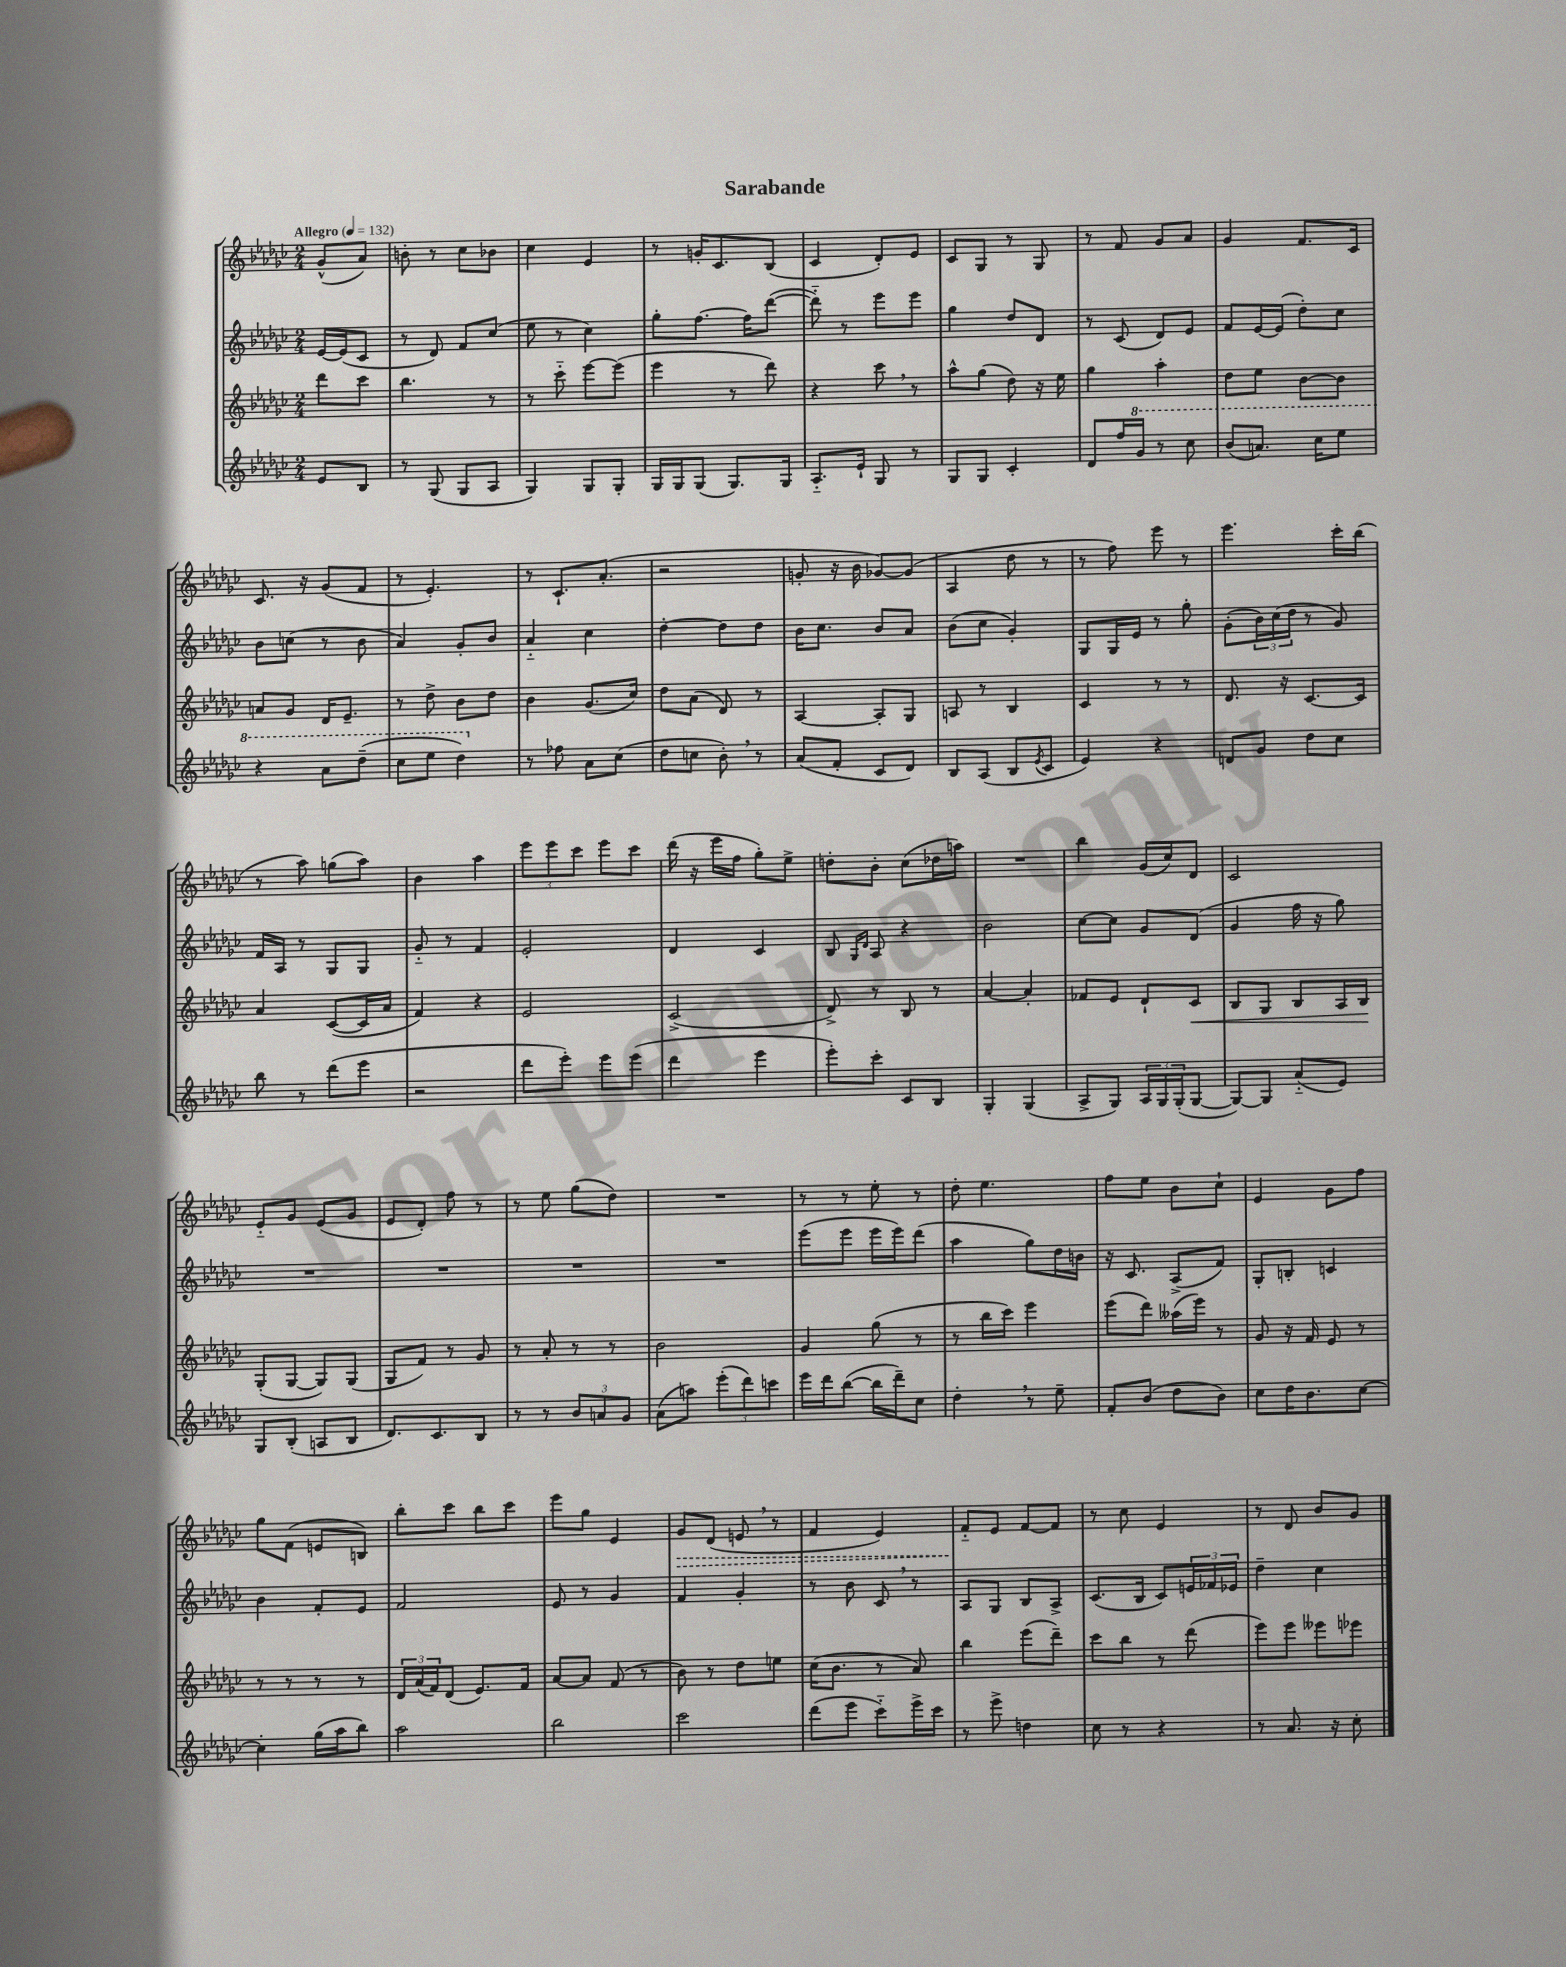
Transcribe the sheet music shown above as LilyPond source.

\header { title = "Sarabande" }
<<
\new StaffGroup <<
\new Staff = "s0" {
    \clef treble \key ges \major \numericTimeSignature \time 2/4 \partial 4 \tempo "Allegro" 4 = 132
    ges'8-^( aes'8) |
    b'8-. r8 ces''8 bes'8 |
    ces''4 ees'4 |
    r8 g'16-. ces'8. bes8( |
    ces'4 des'8-.) ees'8 |
    ces'8 ges8 r8 ges8 |
    r8 f'8 ges'8 aes'8 |
    ges'4 f'8. ces'16 |
    ces'8. r16 ges'8( f'8 |
    r8 ees'4.-.) |
    r8 ces'8.-! aes'8.-.( |
    r2 |
    g'8-. r16 bes'16 ges'8~) ges'8( |
    aes4 des''8 r8 |
    r8 f''8) ees'''8 r8 |
    ees'''4. ces'''16-. bes''16( |
    r8 aes''8) g''8( aes''8) |
    bes'4 aes''4 |
    \tuplet 3/2 { ees'''8 ees'''8 ces'''8 } ees'''8 ces'''8 |
    des'''16( r16 ees'''16 f''16 ges''8-.) ees''8-> |
    d''8-. bes'8-. ces''8( des''16 a''16) |
    R2 |
    bes''4 ges'16( ces''16) des'8 |
    ces'2 |
    ees'8-_ ges'8 ees'8( ges'8 |
    ees'8 des'8-.) f''8 r8 |
    r8 ees''8 ges''8( des''8) |
    R2 |
    r8 r8 ees''8-. r8 |
    des''8-. ees''4. |
    f''8 ees''8 bes'8 ces''8-! |
    ees'4 ges'8 f''8 |
    ges''8 f'8( e'8 b8) |
    bes''8-. ces'''8 bes''8 ces'''8 |
    ees'''8 ges''8 ees'4 |
    \once \override Hairpin.style = #'dashed-line ges'8\> des'8( e'8 \breathe r8 |
    f'4 ees'4) |
    f'8-_\! ees'8 f'8~ f'8 |
    r8 ces''8 ees'4 |
    r8 des'8 bes'8 ges'8 \bar "|." |
}
\new Staff = "s1" {
    \clef treble \key ges \major \numericTimeSignature \time 2/4 \partial 4
    ees'16~ ees'16( ces'8 |
    r8 des'8) f'8 ces''8( |
    ees''8 r8 ces''4) |
    ges''8-. f''8.~ f''16 des'''8~( |
    des'''8-_) r8 ees'''8 ees'''8 |
    ges''4 des''8 des'8 |
    r8 ces'8( des'8) ees'8 |
    f'8 ees'16~ ees'16( des''8-.) ces''8 |
    bes'8 c''8( r8 bes'8 |
    aes'4) ges'8-. bes'8 |
    aes'4-_ ces''4 |
    des''4~-. des''8 des''8 |
    bes'16 ces''8. bes'8 aes'8 |
    bes'8( ces''8 ges'4-.) |
    ges8 ges16 ees'16 r8 ges''8-. |
    ges'8-.( \tuplet 3/2 { bes'16) ces''16( des''16 } r8 ges'8) |
    f'16 aes16 r8 ges8 ges8 |
    ges'8-_ r8 f'4 |
    ees'2-. |
    des'4 ces'4 |
    bes8 \grace { ges16 des'16 } aes8 r4 |
    bes'2 |
    ces''8~ ces''8 ges'8 des'8( |
    ges'4 f''16 r16 ges''8) |
    R2 |
    R2 |
    R2 |
    R2 |
    ees'''8( ees'''8 ees'''16 ees'''16) des'''8( |
    aes''4 ges''8) des''16 b'16 |
    r16 ces'8. aes8->( f'8) |
    ges8-. b8-. c'4 |
    bes'4 f'8-. ees'8 |
    f'2 |
    ees'8 r8 ges'4 |
    f'4 ges'4-. |
    r8 bes'8 ces'8 \breathe r8 |
    aes8 ges8 bes8 aes8-> |
    ces'8.( bes16 ces'8) \tuplet 3/2 { e'16 fes'16 ees'16 } |
    des''4-- ces''4 \bar "|." |
}
\new Staff = "s2" {
    \clef treble \key ges \major \numericTimeSignature \time 2/4 \partial 4
    des'''8 ces'''8 |
    bes''4. r8 |
    r8 ces'''8-_ ees'''8~ ees'''8( |
    ees'''4 r8 des'''8) |
    r4 ces'''8 \breathe r8 |
    aes''8-^ ges''8( des''8) r16 ees''16 |
    ges''4 aes''4-. |
    des''8 ees''8 bes'8~ bes'8 |
    a'8 ges'8 des'16 ees'8.-- |
    r8 des''8-> bes'8 des''8 |
    bes'4 ges'8.( ces''16) |
    des''8 aes'8( des'8) r8 |
    aes4~ aes8-. ges8 |
    a8 r8 bes4 |
    ces'4 r8 r8 |
    des'8. r16 ces'8.~ ces'16 |
    aes'4 ces'8~( ces'16 aes'16 |
    f'4) r4 |
    ees'2 |
    ces'2->( |
    des'8->) r8 bes8 r8 |
    aes'4~ aes'4-. |
    fes'8 ees'8 des'8-! ces'8\< |
    bes8 ges8 bes8 aes16 bes16\! |
    ges8-.( ges8~ ges8) ges8( |
    ges8 f'8) r8 ges'8 |
    r8 aes'8-. r8 r8 |
    bes'2 |
    ges'4 ges''8( r8 |
    r8 bes''16 ces'''16) ees'''4 |
    ees'''8( des'''8) aeses''16( ees'''16) r8 |
    ges'8 r16 f'16 ees'8 r8 |
    r8 r8 r8 r8 |
    \tuplet 3/2 { des'16 aes'16( f'16) } des'8( ees'8.) f'16 |
    aes'8~ aes'8 f'8( r8 |
    bes'8) r8 des''8 e''8 |
    ces''16( bes'8. r8 aes'8) |
    bes''4 ees'''8( des'''8--) |
    ces'''8 bes''8 r8 des'''8( |
    ees'''8) ees'''8 eeses'''8 ees'''8 \bar "|." |
}
\new Staff = "s3" {
    \clef treble \key ges \major \numericTimeSignature \time 2/4 \partial 4
    ees'8 bes8 |
    r8 ges8( ges8 aes8 |
    ges4) ges8 ges8-. |
    ges16 ges16 ges8( ges8.) ges16 |
    aes8.-_ ees'16-! ges8 r8 |
    ges8 ges8 ces'4-. |
    des'8 f''16 \ottava #1 ges''16 r8 ces'''8 |
    bes''8( a''8.) ces'''16 ees'''8 |
    r4 aes''8 des'''8--( |
    ces'''8 ees'''8 des'''4) \ottava #0 |
    r8 fes''8 aes'8 ces''8( |
    des''8 c''8 bes'8-.) \breathe r8 |
    aes'8( f'8-. ces'8 des'8) |
    bes8 aes8( bes8 \acciaccatura { ees'8 } ces'8 |
    ees'4) r4 |
    d'8 ges'8 des''8 ces''8 |
    bes''8 r8 des'''8( ees'''8 |
    r2 |
    des'''8 ees'''8-.) ees'''8 ees'''8( |
    des'''4 ees'''4 |
    ees'''8-.) ces'''8-. ces'8 bes8 |
    ges4-. ges4( |
    aes8-> ges8) \tuplet 3/2 { aes16 ges16 ges16-.( } ges8~ |
    ges8~) ges8 aes'8-_( ees'8) |
    ges8 bes8-.( a8 bes8 |
    des'8.) ces'8. bes8 |
    r8 r8 \tuplet 3/2 { bes'8 a'8 ges'8 } |
    aes'8( a''8) \tuplet 3/2 { ees'''8-.( des'''8) c'''8 } |
    ees'''16 des'''16 bes''8~( bes''16 des'''16--) ces''8 |
    des''4-. \breathe r8 ees''8-- |
    f'8-. bes'8( des''8 bes'8) |
    ces''8 des''16 bes'8. ces''8~ |
    ces''4-. ges''16( aes''16 bes''8) |
    aes''2 |
    bes''2 |
    ces'''2 |
    des'''8( ees'''8 ces'''8-_) ees'''16-> ces'''16 |
    r8 ees'''8-> d''4 |
    ces''8 r8 r4 |
    r8 aes'8. r16 ces''8-. \bar "|." |
}
>>
>>
\layout { \context { \Score \remove "Bar_number_engraver" } }
